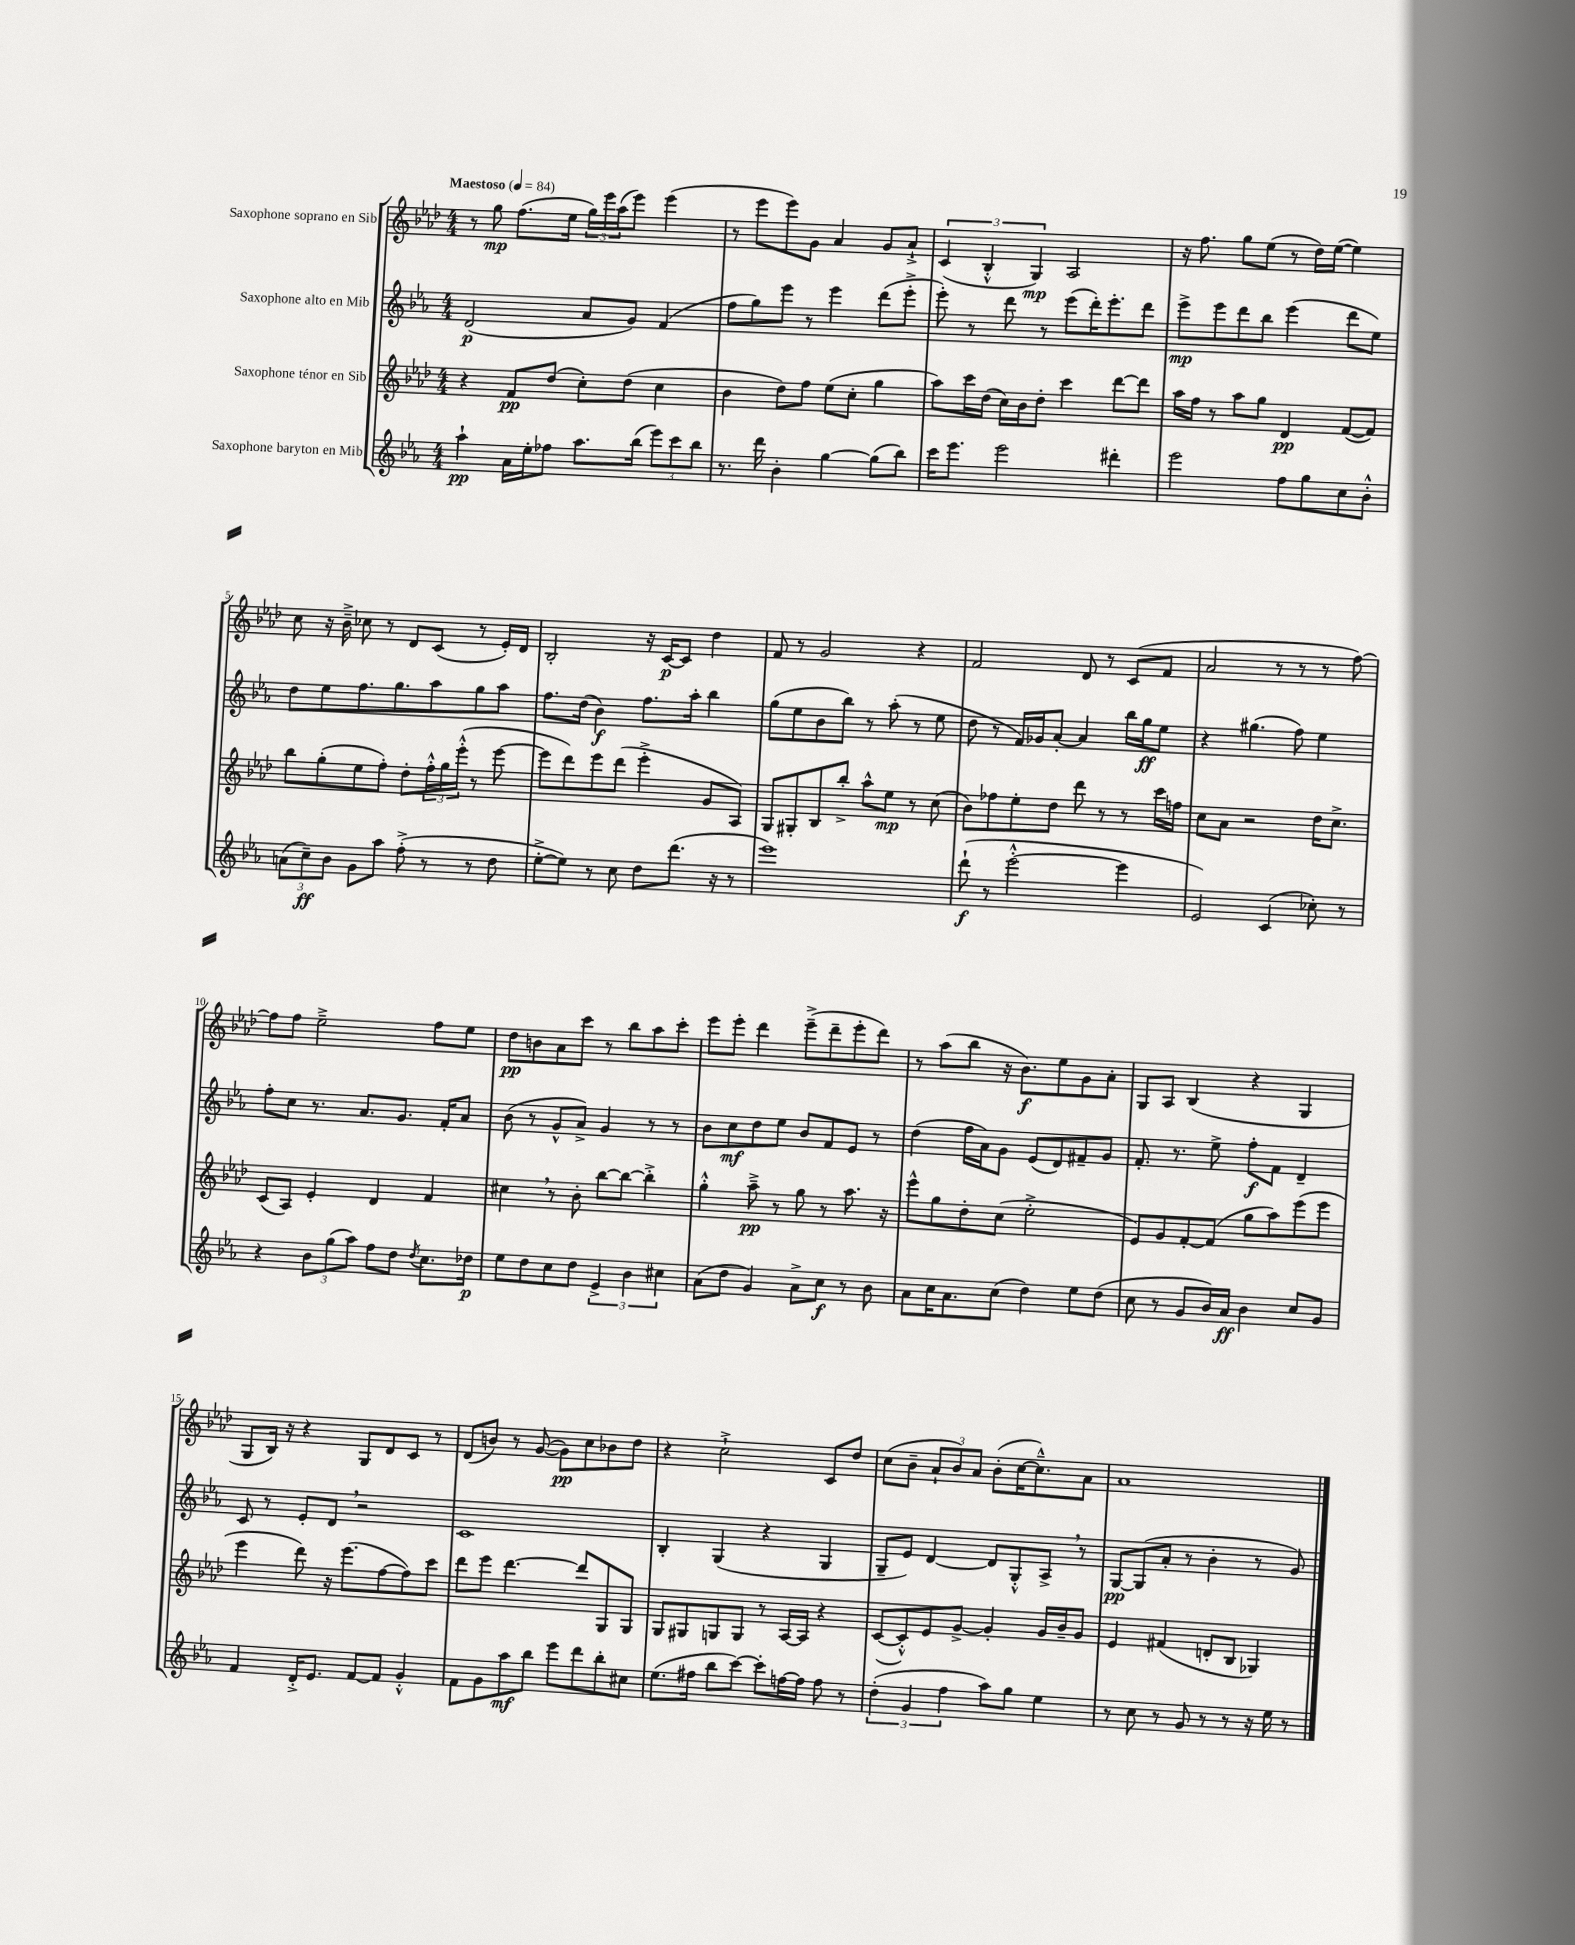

**kern	**kern	**kern	**kern
*staff4	*staff3	*staff2	*staff1
*clefG2	*clefG2	*clefG2	*clefG2
*k[b-e-a-]	*k[b-e-a-d-]	*k[b-e-a-]	*k[b-e-a-d-]
*M4/4	*M4/4	*M4/4	*M4/4
*MM84	*MM84	*MM84	*MM84
4aa-`\	4r	(2d/	8r
.	.	.	8gg\
16a-\LL	8f/L	.	(8.ff\L
16ee-'\J	.	.	.
8ff-\J	(8dd-/J	.	.
.	.	.	16ee-\Jk
8.aa-\L	8cc'\L)	8a-/L	24gg\LL)
.	.	.	24eee-\
.	.	.	(24aa-\J
.	(8dd-\J	8g/J)	8eee-\J)
(16bb-\Jk	.	.	.
12eee-\L)	4cc\	(4f/	(4eee-\
12ccc\	.	.	.
12bb-\J	.	.	.
=	=	=	=
8.r	4b-\	8ff\L	8r
.	.	8gg\)	8eee-\L
16ddd\	.	.	.
4b-'\	8dd-\L)	8eee-\J	8eee-\)
.	8ff\J	8r	8g\J
[4gg\	(8ee-\L	4eee-\	4a-/
.	8cc'\J	.	.
(8gg\]L	4gg\	(8ddd\L	8g/L
8bb-\J)	.	8eee-'^\J	8a-`^/J
=	=	=	=
16ccc\LK	8aa-\L)	8eee-'\)	(6c/
8.eee-\J	.	.	.
.	16ccc\L	8r	.
.	.	.	6B-'^^/
.	(16dd-\JJ	.	.
2eee-\	16cc\LL)	8ddd\	.
.	16b-\J	.	.
.	.	.	6G/)
.	8dd-'\J	8r	.
.	4ccc\	(8eee-\L	2A-/
.	.	16ddd'\K)	.
.	.	8.eee-'\	.
4ddd#'\	[8ddd-\L	.	.
.	8ddd-\]J	8ddd\J	.
=	=	=	=
2eee-\	16aa-\LL	8eee-^\L	16r
.	16ff\JJ	.	8.ff\
.	8r	8eee-\	.
.	8aa-\L	8ddd\	8gg\L
.	8gg\J	8bb-\J	(8ee-\J
8ff\L	4d-/	(4eee-\	8r
8gg\	.	.	16dd-\LL)
.	.	.	([16ee-\JJ
8cc\	([8f/L	8ddd\L	4ee-\])
8b-'^^\J	8f/]J)	8ee-\J)	.
=	=	=	=
(12a\L	8bb-\L	8dd\L	8cc\
12cc~\)	.	.	.
.	(8gg'\	8ee-\	16r
12b-\J	.	.	.
.	.	.	16b-~^\
8g\L	8ee-\	8.ff\	8cc-\
8aa-\J	8ff'\J)	.	8r
.	.	8.gg\	.
(8ff'^\	8dd-'\L	.	8d-/L
8r	24ff'^^\L	8aa-\	(8c/J
.	24gg\	.	.
.	(24eee-'^^\JJ	.	.
8r	8r	8gg\	8r
8dd\	[8eee-\	8aa-\J	16e-'/LL)
.	.	.	16d-/JJ
=	=	=	=
[8ee-'^\L	8eee-\]L	8.ff\L	2B-'/
8ee-\]J)	8ddd-\)	.	.
.	.	(16dd\Jk	.
8r	8eee-\	4b-\)	.
8cc\	(8ddd-\J	.	.
8dd\L	4eee-'^\	8.ff\L	16r
.	.	.	[16c/LK
(8.ddd\J	.	.	8c/]J
.	.	16aa-'\Jk	.
.	8g/L	4bb-\	4dd-\
16r	.	.	.
8r	8A-/J)	.	.
=	=	=	=
1eee-)	8G/L	(8gg\L	8f/
.	8G#'/	8ee-\	8r
.	8B-/	8b-\	2g/
.	8bb-'^/J	8bb-\J)	.
.	8aa-^^\L	8r	.
.	8ee-\J	(8aa-'\	.
.	8r	8r	4r
.	(8cc\	8ee-\	.
=	=	=	=
(8ddd`\	8b-\L)	8dd\	2f/
8r	8ff-\	8r	.
[2eee-'^^\	8ee-'\	16f/LL)	.
.	.	16g-/J	.
.	8dd-\J	[8a-'/J	.
.	8ddd-\	4a-/]	8d-/
.	8r	.	8r
4eee-\]	8r	16bb-\LL	(8c/L
.	.	16gg\J	.
.	16ccc\LL	8ee-\J	8f/J
.	16ff\JJ	.	.
=	=	=	=
2e-/)	8cc\L	4r	2a-/
.	8a-\J	.	.
.	2r	(4.gg#\	.
(4c/	.	.	8r
.	.	8ff\)	8r
8cc-'\)	16dd-\LK	4ee-\	8r
.	8.cc^\J	.	.
8r	.	.	[8ff\)
=	=	=	=
4r	(8c/L	8ff'\L	8ff\]L
.	8A-/J)	8cc\J	8ff\J
12b-\L	4e-'/	8.r	2ee-~^\
(12gg\	.	.	.
12aa-\J)	.	.	.
.	.	8.a-/L	.
8ff\L	4d-/	.	.
8dd\J	.	8.g/J	.
8qdd/	.	.	.
8.cc\L	4f/	.	8ff\L
.	.	16f'/LK	.
.	.	8a-/J	8ee-\J
16dd-\Jk	.	.	.
=	=	=	=
8ee-\L	4cc#\	(8b-\	8dd-\L
8dd\	.	8r	8b\
8cc\	8r	8g^^/L	8a-\
8dd\J	8b-'\	8a-^/J)	8ccc\J
6e-^/	[8bb-\L	4g/	8r
.	8bb-\_J	.	8bb-\L
6b-\	.	.	.
.	4bb-'^\]	8r	8aa-\
6cc#\	.	.	.
.	.	8r	8ccc'\J
=	=	=	=
(8a-\L	4gg'^^\	8b-\L	8eee-\L
8dd\J	.	8cc\	8eee-'\J
4g/)	8aa-~^\	8dd\	4ddd-\
.	8r	8ee-\J	.
8a-^\L	8gg\	8b-/L	(8eee-~^\L
8cc\J	8r	8f/	8ddd-~\
8r	8.aa-\	8e-/J	8eee-'\
8b-\	.	8r	8ddd-\J)
.	16r	.	.
=	=	=	=
8a-\L	8eee-^^\L	(4dd\	8r
16cc\K	8gg\	.	(8aa-\L
8.a-\	.	.	.
.	8dd-'\	16ff\LL	8bb-\J
.	.	16a-\J)	.
(8cc\J	(8cc\J	8g\J	16r
.	.	.	8.b-\L)
4dd\)	2ee-'^\	(8e-/L	.
.	.	8d/)	8ee-\
8ee-\L	.	8f#~/	8g\
(8dd\J	.	8g/J	8a-'\J
=	=	=	=
8cc\	8e-/L)	8.f'/	8G/L
8r	8g/	.	8A-/J
.	.	8.r	.
8g/L	[8f'/	.	(4B-/
16b-/L)	(8f/]J	8ee-^\	.
16a-/JJ	.	.	.
4b-\	8gg\L	8ff'\L	4r
.	8aa-\)	8f\J	.
8cc/L	(8eee-\	4d~/	4G/
8g/J	8eee-\J	.	.
=	=	=	=
4f/	4eee-\	8c/	8G/L
.	.	8r	16B-/Jk)
.	.	.	16r
16d'^/LK	8ddd-\)	8e-'/L	4r
8.e-/J	.	.	.
.	16r	8d/J	.
.	(8.eee-\L	.	.
[8f/L	.	2r	8G/L
8f/]J	[8ff\	.	8d-/
4g'^^/	8ff\])	.	8c/J
.	8ccc\J	.	8r
=	=	=	=
8f\L	8ddd-\L	1c	(8d-/L
8g\	8eee-\J	.	8b/J)
8aa-\	[4.ddd-\	.	8r
8bb-\J	.	.	([8g/
8eee-\L	.	.	8g\]L)
8ddd\	8ddd-/]L	.	8cc\
8bb-'\	8G/	.	8b-\
8cc#\J	8G/J	.	8dd-\J
=	=	=	=
(8.ee-\L	8G/L	4B-'/	4r
.	8G#/	.	.
16ff#\Jk	.	.	.
8bb-\L	8G/	(4G/	2cc`^\
[8ccc\J)	8G/J	.	.
8ccc'\]L	8r	4r	.
[16ff\L	[16A-/LL	.	.
16ff\]JJ	16A-/]JJ	.	.
8ff\	4r	4G/	8c/L
8r	.	.	8dd-/J
=	=	=	=
(6dd'\	([8c/L	8G~/L	(8cc\L
.	8c'^^/])	8e-/J)	8b-~\J
6g/	.	.	.
.	8e-/	[4d/	12a-`/L
6ff\	.	.	12b-/)
.	[8g^/J	.	.
.	.	.	12a-/J
8aa-\L)	4g'/]	8d/]L	(8b-'\L
8gg\J	.	8G'^^/	[16cc\K
.	.	.	8.cc~^^\])
4ee-\	16g/LL	8A-^/J	.
.	16b-~/J	.	.
.	8g/J	8r	8a-\J
=	=	=	=
8r	4e-/	[8G/L	1a-
8cc\	.	(8G/]	.
8r	(4f#/	8a-'/J	.
8g/	.	8r	.
8r	8d'/L	4b-'\	.
8r	8B-/J	.	.
16r	4G-/)	8r	.
16ee-\	.	.	.
8r	.	8g/)	.
==	==	==	==
*-	*-	*-	*-
